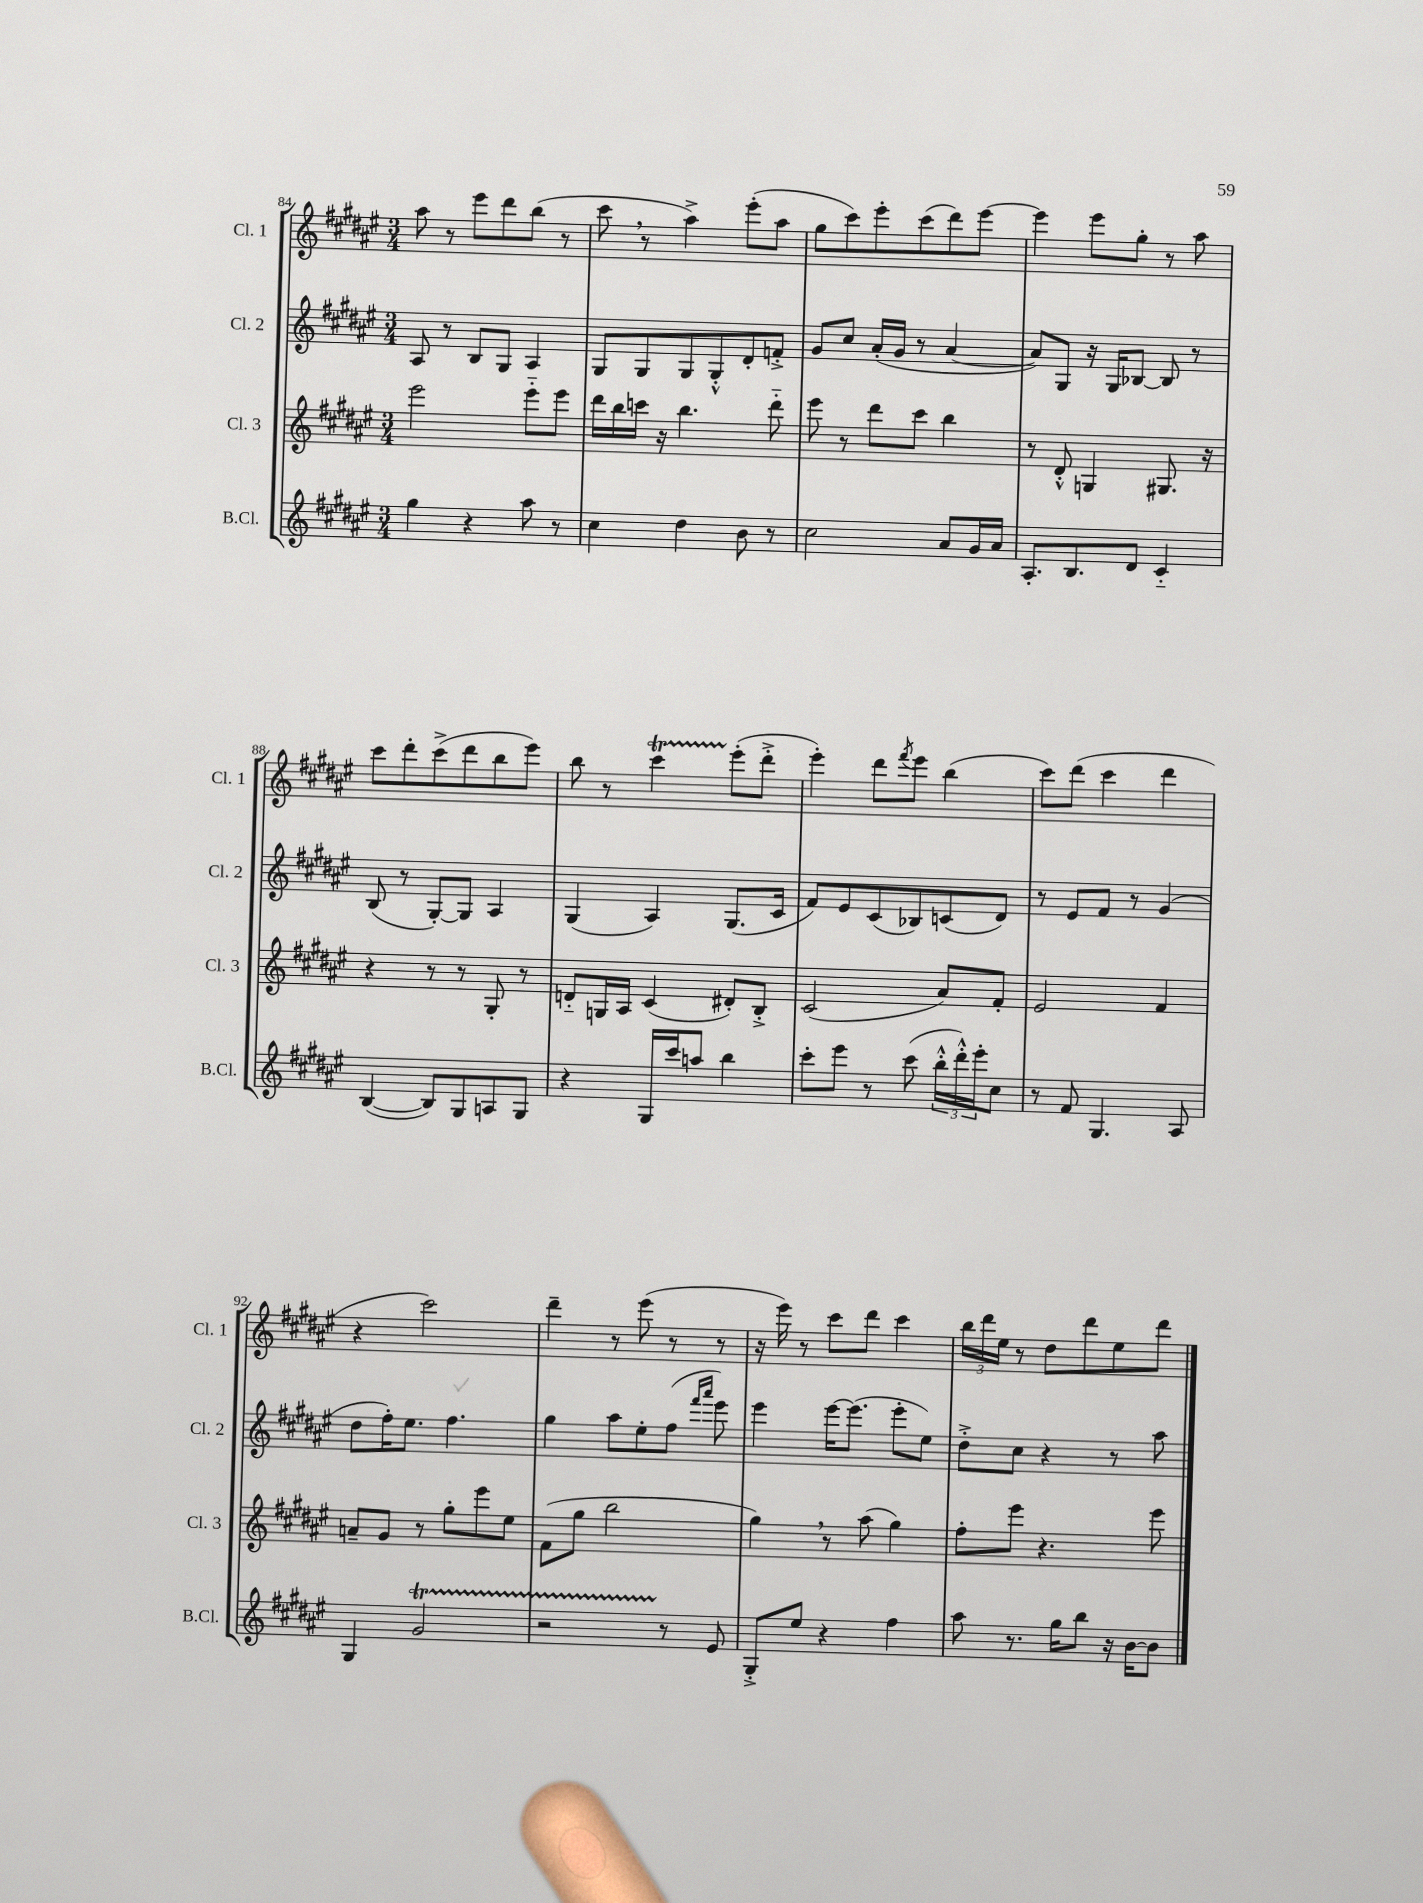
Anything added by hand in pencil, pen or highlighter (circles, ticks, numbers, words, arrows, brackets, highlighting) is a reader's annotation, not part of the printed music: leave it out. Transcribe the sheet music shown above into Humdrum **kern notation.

**kern	**kern	**kern	**kern
*part4	*part3	*part2	*part1
*staff4	*staff3	*staff2	*staff1
*I"B.Cl.	*I"Cl. 3	*I"Cl. 2	*I"Cl. 1
*I'B.Cl.	*I'Cl. 3	*I'Cl. 2	*I'Cl. 1
*clefG2	*clefG2	*clefG2	*clefG2
*k[f#c#g#d#a#e#]	*k[f#c#g#d#a#e#]	*k[f#c#g#d#a#e#]	*k[f#c#g#d#a#e#]
*M3/4	*M3/4	*M3/4	*M3/4
=84	=84	=84	=84
4gg#\	2eee#\	8A#/	8aa#\
.	.	8r	8r
4r	.	8B/L	8eee#\L
.	.	8G#/J	8ddd#\
8aa#\	8eee#\L	4A#/	(8bb\J
8r	8eee#\J	.	8r
=85	=85	=85	=85
4cc#\	16ddd#\LL	8G#/L	8ccc#,\
.	16bb\	.	.
.	16cccn\JJ	8G#/	8r
.	16r	.	.
4dd#\	4.bb\	8G#/	4aa#^\)
.	.	8G#'^^/	.
8b\	.	8d#'/	(8eee#'\L
8r	8ddd#\	8fn'^/J	8aa#\J
=86	=86	=86	=86
2cc#\	8eee#\	8g#/L	8gg#\L
.	8r	8cc#/J	8ccc#\)
.	8ddd#\L	(16a#'/LL	8eee#'\
.	.	16g#/JJ	.
.	8ccc#\J	8r	(8ccc#\
8a#/L	4bb\	[4a#/	8ddd#\)
16g#/L	.	.	[8eee#\J
16a#/JJ	.	.	.
=87	=87	=87	=87
8.A#'/L	8r	8a#/L])	4eee#\]
.	8d#'^^/	8G#/J	.
8.B/	.	.	.
.	4Gn/	16r	8eee#\L
.	.	16G#/KL	.
8d#/J	.	[8B-X/J	8gg#'\J
4c#/	8.G#X/	8B-/]	8r
.	.	8r	8aa#\
.	16r	.	.
!!LO:LB:g=z
=88	=88	=88	=88
([4B/	4r	(8B/	8ccc#\L
.	.	8r	8ddd#'\
8B/L])	8r	[8G#'/L)	(8ccc#^\
8G#/	8r	8G#/J]	8ddd#\
8An/	8G#'/	4A#/	8bb\
8G#/J	8r	.	8eee#\J)
=89	=89	=89	=89
4r	8dn/L	(4G#/	8bb\
.	16Gn/L	.	8r
.	16A#/JJ	.	.
16G#/LL	(4c#/	4A#/)	4ccc#T\
16ccc#/J	.	.	.
8aan/J	.	.	.
4bb\	8d#X'/L)	(8.G#/L	(8eee#'\L
.	8B'^/J	.	8ddd#'^\J
.	.	16c#/Jk	.
=90	=90	=90	=90
8ccc#'\L	(2c#/	8f#/L)	4eee#'\)
8eee#\J	.	8e#/	.
8r	.	(8c#/	8ddd#\L
.	.	.	8qfff#/
(8ccc#\	.	8B-X/)	8eee#\J
24bb'^^\LL	8a#/L)	(8cn/	(4bb\
24ddd#'^^\)	.	.	.
24eee#'\J	.	.	.
8cc#\J	8f#'/J	8d#/J)	.
=91	=91	=91	=91
8r	2e#/	8r	8ccc#\L)
8f#/	.	8e#/L	(8ddd#\J
4.G#/	.	8f#/J	4ccc#\
.	.	8r	.
.	4f#/	(4g#/	4ddd#\
8A#/	.	.	.
!!LO:LB:g=z
=92	=92	=92	=92
4G#/	8an~/L	8dd#\L	4r
.	8g#/J	16ff#'\K)	.
.	.	8.ee#\J	.
2g#T/	8r	.	2ccc#\)
.	8gg#'\L	4.ff#\	.
.	8eee#\	.	.
.	8ee#\J	.	.
=93	=93	=93	=93
2r	(8f#\L	4gg#\	4ddd#~\
.	8gg#\J	.	.
.	2bb\	8aa#\L	8r
.	.	8ee#'\	(8eee#\
8r	.	(8ff#\J	8r
.	.	16qqfff#/LL	.
.	.	16qqaaa#/JJ	.
8e#/	.	8eee#\)	8r
=94	=94	=94	=94
8G#'^/L	4gg#,\)	4eee#\	16r
.	.	.	16eee#\)
8ee#/J	.	.	8r
4r	8r	[16eee#\KL	8ccc#\L
.	.	(8.eee#\J]	.
.	(8aa#\	.	8ddd#\J
4ff#\	4gg#\)	8eee#'\L	4ccc#\
.	.	8ee#\J)	.
=95	=95	=95	=95
8aa#\	8ff#'\L	8dd#'^\L	24bb\LL
.	.	.	24ddd#\
.	.	.	24ee#\JJ
8.r	8eee#\J	8cc#\J	8r
.	4.r	4r	8dd#\L
16gg#\KL	.	.	.
8bb\J	.	.	8ddd#\
16r	.	8r	8ee#\
[16b\KL	.	.	.
8b\J]	8eee#\	8aa#\	8ddd#\J
==	==	==	==
*-	*-	*-	*-
